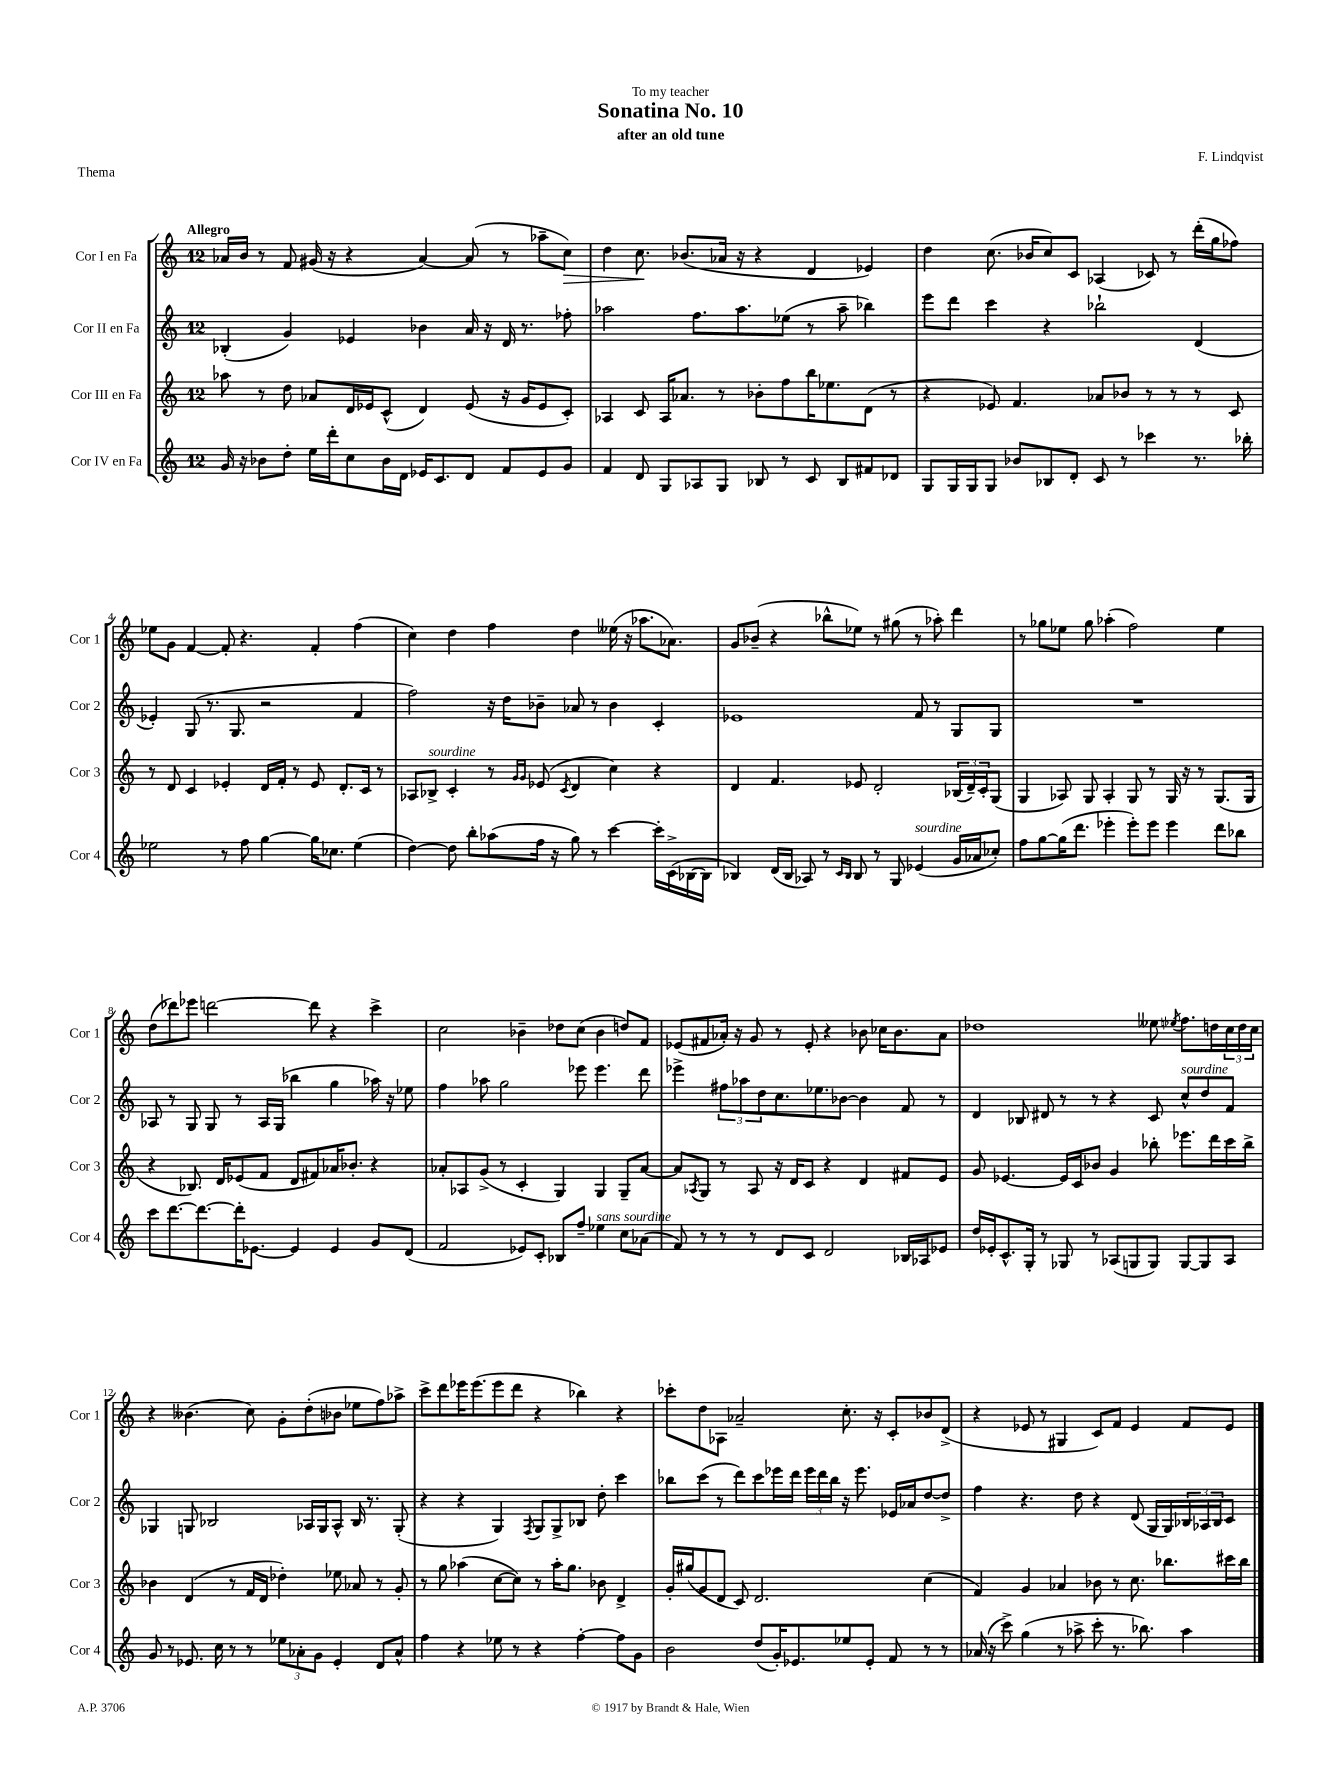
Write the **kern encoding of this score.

**kern	**kern	**kern	**kern
*staff4	*staff3	*staff2	*staff1
*clefG2	*clefG2	*clefG2	*clefG2
*k[]	*k[]	*k[]	*k[]
*M12/8	*M12/8	*M12/8	*M12/8
16g	8aa-	(4B-'	16a-
16r	.	.	16b
8b-	8r	.	8r
8dd'	8dd	4g)	8f
16ee	8a-	.	(16g#
16ddd'	.	.	16r
8cc	16d	4e-	4r
.	16e-	.	.
16b-	(8c^^	.	.
16d	.	.	.
16e-	4d)	4b-	[4a-)
8.c	.	.	.
8d	(8e-	16a	(8a-]
.	.	16r	.
8f	16r	16d	8r
.	16g	8.r	.
8e-	8e-	.	8aa-~
8g	8c')	8ff-'	8cc)
=	=	=	=
4f	4A-	2aa-	4dd
8d	8c	.	8.cc
8G	16A-	.	.
.	8.a-	.	(8.b-
8A-	.	8.ff	.
8G	8r	.	16a-
.	.	8.aa-	16r
8B-	8b-'	.	4r
8r	8ff	(8ee-	.
8c	16bb	8r	4d
.	8.ee-	.	.
8B-	.	8aa-~	.
8f#	(8d	4bb-)	4e-)
8d-	8r	.	.
=	=	=	=
8G	4r	8eee	4dd
16G	.	8ddd	.
16G	.	.	.
8G	8e-)	4ccc	(8.cc
8b-	4.f	.	.
.	.	.	16b-
8B-	.	4r	8cc)
8d'	.	.	8c
8c	8a-	2bb-`	(4A-
8r	8b-	.	.
4ccc-	8r	.	8c-)
.	8r	.	8r
8.r	8r	(4d	(16ddd'
.	.	.	16gg
.	8c	.	8ff-)
16bb-'	.	.	.
=	=	=	=
2ee-	8r	4e-')	8ee-
.	8d	.	8g
.	4c	(8G	[4f
.	.	8.r	.
8r	4e-'	.	8f']
.	.	8.G	.
8ff	.	.	4.r
[4gg	16d	2r	.
.	16f'	.	.
.	8r	.	.
16gg]	8e-	.	4f'
8.cc-	.	.	.
.	8.d'	.	.
(4ee-	.	4f	(4ff
.	16c	.	.
.	8r	.	.
=	=	=	=
[4dd)	8A-	2ff)	4cc)
.	8B-^	.	.
8dd]	4c'	.	4dd
8bb'	.	.	.
(8aa-	8r	16r	4ff
.	.	16dd	.
.	16qqg	.	.
.	16qqg	.	.
16ff	(8e-	8b-~	.
16r	.	.	.
.	8qc	.	.
8gg)	4d	8a-	4dd
8r	.	8r	.
[4ccc	4cc)	4b-	(16ee--
.	.	.	16r
.	.	.	8.aa-
16ccc']	4r	4c'	.
(16c^	.	.	8.a-)
[16B-	.	.	.
16B-]	.	.	.
=	=	=	=
4B-)	4d	1e-	8g
.	.	.	(8b-~
(16d	4.f	.	4r
16B-	.	.	.
8A-)	.	.	.
8r	.	.	8bb-^^
16qqc	.	.	.
16qqB-	.	.	.
8B-	8e-	.	8ee-)
8r	2d'	.	8r
8G	.	.	(8gg#
(4e-	.	8f	8r
.	.	8r	8aa-')
16g	(24B-	8G	4ddd
.	24d~)	.	.
16a-	.	.	.
.	24c'	.	.
8cc-')	(8G	8G	.
=	=	=	=
8ff	4G	1.r	8r
[8gg	.	.	8gg-
(16gg]	8A-)	.	8ee-
8.ddd	.	.	.
.	8G	.	8gg-
4eee-'	4A-'	.	(4aa-'
8eee-')	8G	.	2ff)
8eee-	8r	.	.
4eee-	16G	.	.
.	16r	.	.
.	8r	.	.
8ddd	(8.G	.	4ee-
8bb-	.	.	.
.	16G	.	.
=	=	=	=
8ccc	4r	8A-	(8dd
[8.ddd	.	8r	8ddd-)
.	8.B-)	8G	8eee-
8.ddd_	.	.	.
.	.	8G	[2ddd
.	16d	.	.
16ddd']	(8e-	8r	.
[8.e-	.	.	.
.	8f	16A-	.
.	.	(16G	.
4e-]	8d	4bb-	.
.	8f#)	.	8ddd]
4e-	16a-	4gg	4r
.	8.b-'	.	.
8g	4r	16aa-)	4ccc^
.	.	16r	.
(8d	.	8ee-	.
=	=	=	=
2f	8a-'	4ff	2cc
.	8A-	.	.
.	(8g^	8aa-	.
.	8r	2gg	.
8e-)	4c'	.	4b-~
8c'	.	.	.
8B-	4G)	.	8dd-
8ff~	.	8eee-	(8cc
4ee-	4G	4.eee-	4b-
8cc	8G~	.	8dd)
(8a-	[8a-	8ddd	8f
=	=	=	=
8f)	8a-]	4eee-^	(8e-
.	8qA-	.	.
8r	8G	.	8f#
8r	8r	12ff#	16a-')
.	.	.	16r
.	.	12aa-	.
8r	8A-	.	8g
.	.	12dd	.
8d	16r	8.cc	8r
.	16d	.	.
8c	8c	.	8e-'
.	.	8.ee-	.
2d	4r	.	4r
.	.	[8b-	.
.	4d	4b-]	8b-
.	.	.	16cc-
.	.	.	8.b-
16B-	8f#	8f	.
16A-	.	.	.
8e-	8e	8r	8a-
=	=	=	=
16dd	8g	4d	1dd-
16e-'	.	.	.
8.c^^	[4.e-	.	.
.	.	8B-	.
16G'	.	.	.
8r	.	8d#	.
8G-	16e-]	8r	.
.	16c	.	.
8r	8b-	8r	.
(8A-	4g	4r	.
8G	.	.	.
8G)	8bb-'	8c	8ee--
.	.	.	8qee-
[8G	8.eee-	8cc^^	8.ff
8G]	.	8dd	.
.	16ddd	.	16dd
8A-	16ccc	8f	24cc
.	.	.	24dd
.	16bb-^	.	.
.	.	.	24cc
=	=	=	=
8g	4b-	4G-	4r
8r	.	.	.
8.e-	(4d	8G	(4.b--
.	.	2B-	.
16cc	.	.	.
8r	8r	.	.
8r	16f	.	8cc)
.	16d	.	.
12ee-	4dd-')	.	8g'
12a-'	.	.	.
.	.	16A-	(8dd'
12g	.	.	.
.	.	16G	.
4e-'	8ee-	8A-^^	8b-
.	8a-	16B-	8ee-
.	.	8.r	.
8d	8r	.	8ff)
8a-^^	8g'	(8G'	8aa-^
=	=	=	=
4ff	8r	4r	8ccc^
.	8gg	.	8ddd
4r	(4aa-	4r	16eee-
.	.	.	(8.eee-
8ee-	[8cc	4G)	8eee-
8r	8cc])	.	8ddd
.	.	8qF	.
4r	8r	8G	4r
.	16aa-'	8G^	.
.	8.gg	.	.
[4ff'	.	8B-	4bb-)
.	8b-	8dd'	.
8ff]	4d^	4ccc	4r
8g	.	.	.
=	=	=	=
2b	16g'	8bb-	8ccc-'
.	(16gg#	.	.
.	8g	(8ccc	8dd
.	8d	8r	8A-
.	8c)	8ddd)	2a-~
(8dd	2.d	8ccc	.
16g')	.	16eee-	.
8.e-	.	16ddd	.
.	.	24eee-	.
.	.	24ddd	.
.	.	24bb-	.
8ee-	.	16r	8.cc'
.	.	8.eee-	.
8e-'	.	.	.
.	.	.	16r
8f	.	16e-	8c'
.	.	16a-	.
8r	(4cc	[8dd	8b-
8r	.	8dd^]	(8d^
=	=	=	=
(16a-	4f)	4ff	4r
16r	.	.	.
8ccc^)	.	.	.
(4gg	4g	4.r	8e-
.	.	.	8r
8r	4a-	.	4G#
8aa-^	.	8dd	.
8ccc'	8b-	4r	8c)
8.r	8r	.	8f
.	8.cc	(8d	4e-
8.bb-)	.	.	.
.	.	16G	.
.	8.bb-	16G)	.
4aa-	.	24B-	8f
.	.	24A-	.
.	.	24B-	.
.	16ccc#	8c	8e-
.	16bb-	.	.
==	==	==	==
*-	*-	*-	*-
